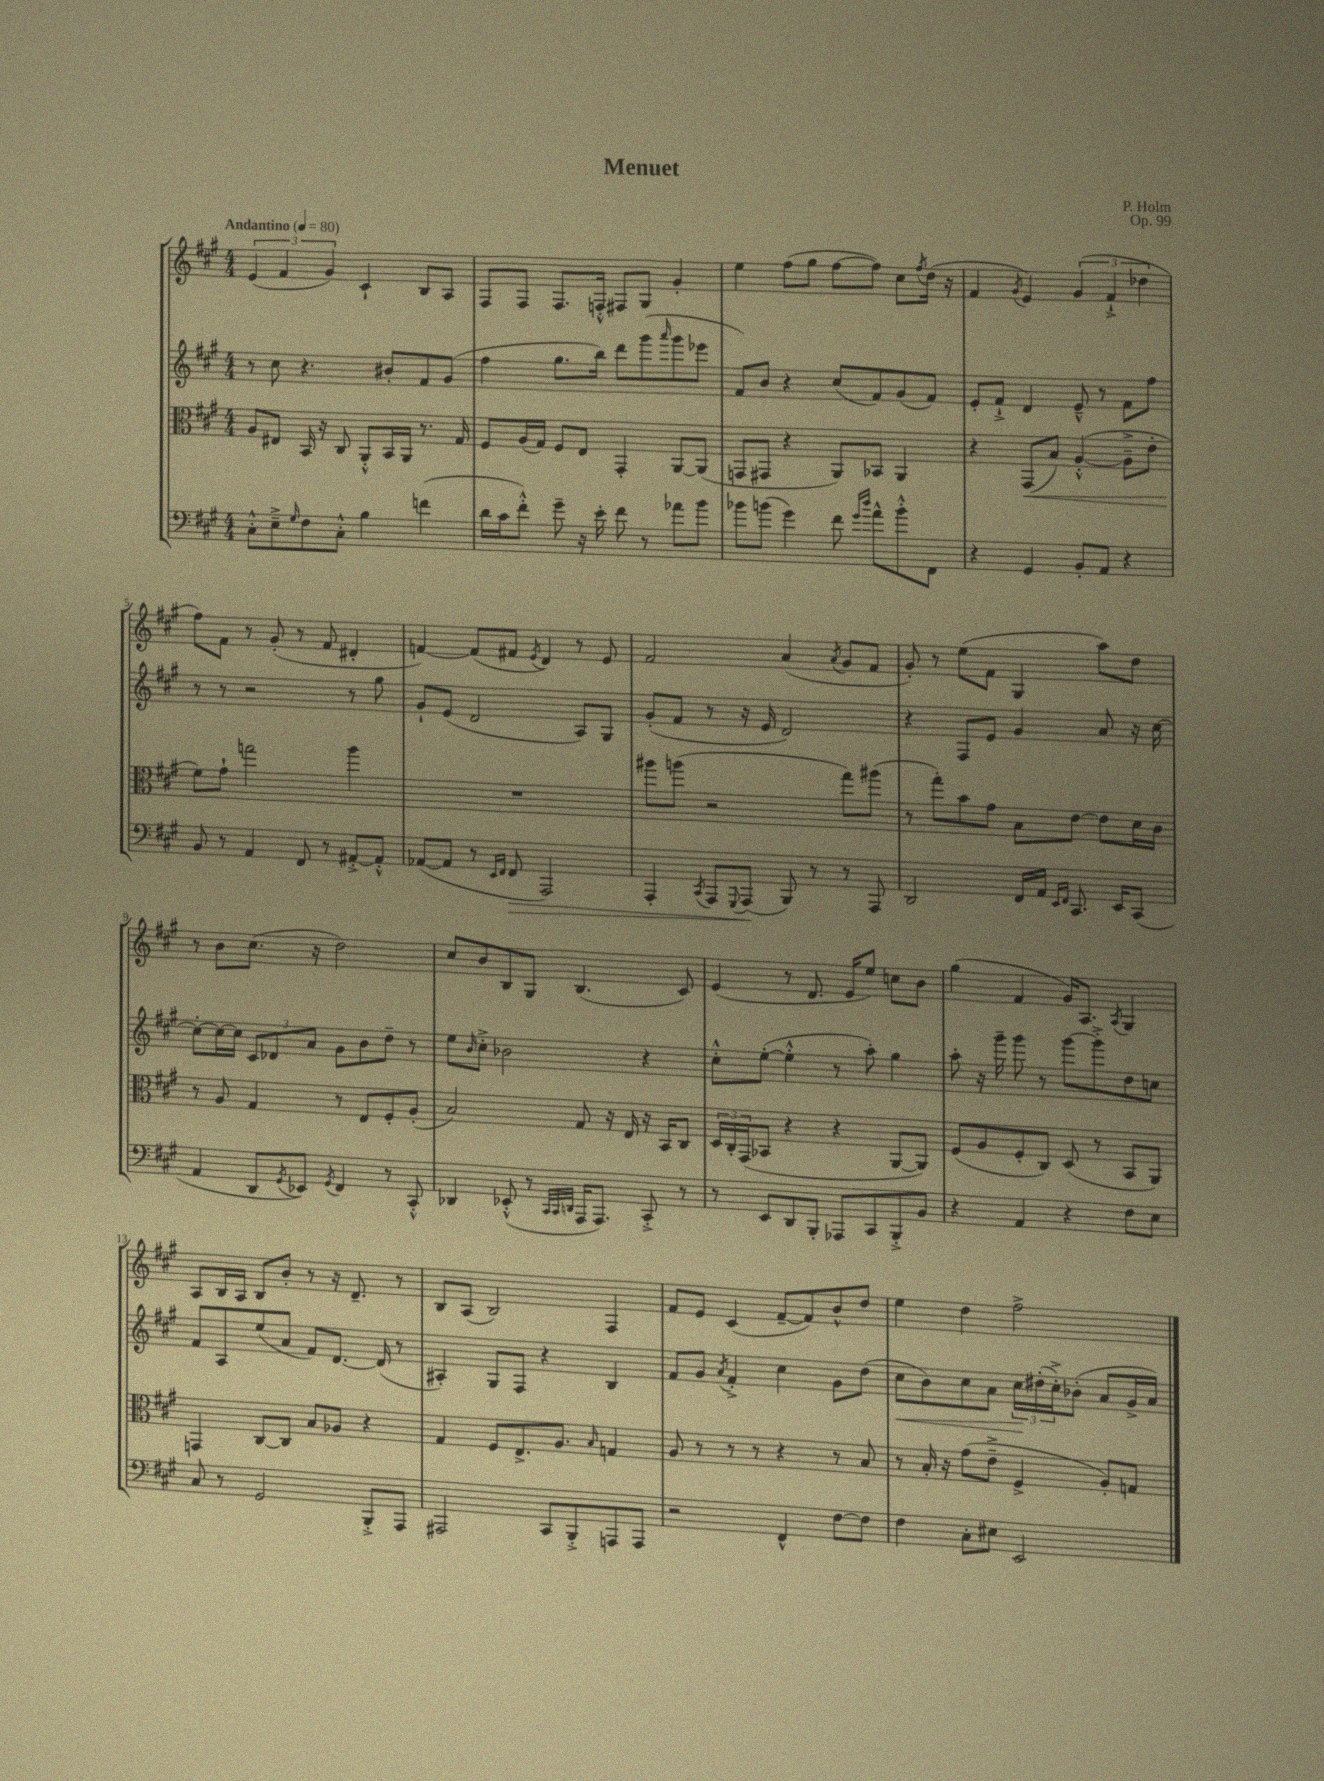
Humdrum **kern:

**kern	**kern	**kern	**kern
*staff4	*staff3	*staff2	*staff1
*clefF4	*clefC3	*clefG2	*clefG2
*k[f#c#g#]	*k[f#c#g#]	*k[f#c#g#]	*k[f#c#g#]
*M4/4	*M4/4	*M4/4	*M4/4
*MM80	*MM80	*MM80	*MM80
8C#'^^	8A	8r	(6e
8E~^	8E#	8cc#	.
.	.	.	6f#
16qqG#	.	.	.
8F#	16BB	4.r	.
.	16r	.	.
.	.	.	6g#)
8C#'^^	8C#	.	.
4B	8AA'^^	.	4c#`
.	16BB	8b#'	.
.	16AA	.	.
(4f	8.r	8f#	8B
.	.	(8g#	8A
.	16G#	.	.
=	=	=	=
16d	8F#	4ff#	8F#
16c#	.	.	.
8f#'^^)	(16A	.	8F#
.	16G#)	.	.
8g#~	8F#	8.gg#	8.F#
16r	8E	.	.
16e'	.	16bb)	16F'^^
8f#	4GG#'	8ddd	8F#
8r	.	(8ggg#	8G#
.	.	16qqaaa	.
8a-	[8AA	8ggg#	4g#'
8b	(8AA]	8eee-	.
=	=	=	=
8b-	8GG	8f#)	4ee
(8b	8GG#	8b	.
4g#)	4r	4r	(8ff#
.	.	.	8gg#
8f#	8AA)	(8cc#	[8ff#
16qqg#	.	.	.
16qqdd	.	.	.
8a^^	8BB-	8f#)	8ff#])
8b'^^	4AA	(8g#	8cc#
.	.	.	8qff#
8FF#	.	8f#)	(16dd
.	.	.	16r
=	=	=	=
4r	4r	8e'	4f#
.	.	8f#`^	.
.	.	.	8qg#
4GG#	(8GG#	4d	4e)
.	8B)	.	.
8BB'	([4A'^^	8e~^^	(6g#
8AA	.	8r	.
.	.	.	6f#`^
4r	8A~^]	8f#	.
.	.	.	6dd-
.	8e'	8ff#	.
=	=	=	=
8BB	8f#)	8r	8ff#)
8r	8g#`	8r	8f#
4AA	2gg	2r	8r
.	.	.	(8g#'
8FF#	.	.	8r
8r	.	.	8f#
[8AA#'^	4aa	8r	4d#'
8AA#'^^]	.	8gg#	.
=	=	=	=
([8AA-	1r	8g#`	[4f)
8AA-]	.	(8e	.
8r	.	2d	(8f]
16qqEE	.	.	.
16qqFF#	.	.	.
8FF#	.	.	8f#
.	.	.	8qe
2AAA)	.	.	4d)
.	.	8A)	8r
.	.	8G#	8e
=	=	=	=
4AAA'	8aa#	(8g#'	2f#
.	(8aa	8f#	.
8qCC#	.	.	.
8AAA	2r	8r	.
8qqGGG#	.	.	.
(8AAA	.	16r	.
.	.	16e	.
8BBB)	.	2d)	(4a
8r	.	.	.
.	.	.	8qa
8r	8gg#)	.	8g#
8AAA	(8aa#	.	8f#
=	=	=	=
2DD	8r	4r	8g#')
.	8gg#')	.	8r
.	8b	8F#	(8ee
.	8g#	8e	8f#
16FF#	8B	4g#	4G#
16AA	.	.	.
16qqEE	.	.	.
16qqFF#	.	.	.
8.CC#	[8e	.	.
.	8e]	8a	8aa)
16EE	.	.	.
(8CC#	16d	16r	8dd
.	16c#	[16cc#	.
=	=	=	=
4AA	8r	8cc#'_	8r
.	8A	16cc#_	8b
.	.	16cc#]	.
8DD	4G#	12c#	(8.cc#
.	.	12d-	.
8qGG#	.	.	.
8EE-)	.	.	.
.	.	12a	.
.	.	.	16r
8qGG#	.	.	.
4FF#	8r	8g#	2dd)
.	8E	8b	.
8r	8F#'	8dd~	.
8CC#'^^	(8A'	8r	.
=	=	=	=
4DD-	2B)	8ee	8cc#
.	.	16qqb	.
.	.	8cc#'^	8b
(8EE-'^^	.	2b-	8B
8r	.	.	8G#
32qqCC#	.	.	.
32qqCC#	.	.	.
32qqDD	.	.	.
16AAA	8G#	.	(4.B
8.AAA)	.	.	.
.	16r	.	.
.	16E	.	.
8CC#'^	16r	4r	.
.	16BB	.	.
8r	8C#	.	8c#)
=	=	=	=
8r	24D	8cc#'^^	(4e
.	24C#'	.	.
.	(24GG#	.	.
8EE	8BB-	([8ee'	.
8DD	4r	4ee'^^]	8r
8BBB'	.	.	8.d
8AAA-	4r	8r	.
.	.	.	16e
8CC#	.	8aa')	8ee)
8BBB'^	[8AA	4gg#	8cc
8BB	8AA])	.	8b
=	=	=	=
4r	(8F#	8aa'	(4gg#
.	8A	16r	.
.	.	16ggg#~	.
4AA	8F#'	8ggg#	4f#
.	8C#)	8r	.
4r	(8D	[8ggg#	16g#)
.	.	.	8.A
.	8r	8ggg#'^]	.
.	.	.	8qA
8F#	8BB	8dd	4G#
8E	8AA)	8cc	.
=	=	=	=
8C#	4GG	8f#	8A
8r	.	8A	16B
.	.	.	16A
2GG#	[8C#	(8ee	8B
.	8C#]	8a	8b'
.	8B	8f#)	8r
.	8A-	[8.d	16r
.	.	.	8.d~
8BBB'^	4r	.	.
.	.	(16d]	.
8AAA	.	8r	8r
=	=	=	=
2AAA#	4G#	4A#')	8B
.	.	.	(8A
.	8F#	8G#	2B)
.	8.E^	8F#	.
8CC#	.	4r	.
.	8.A	.	.
8BBB'^	.	.	.
.	16qqB	.	.
8AAA	4G	4B	4F#
8AAA	.	.	.
=	=	=	=
2r	8A	8f#	8f#
.	8r	8g#	8e
.	.	8qa	.
.	8r	4f#'^	(4c#
.	8r	.	.
4FF#^^	4r	4cc#	[8f#~
.	.	.	8f#])
[8F#	8r	8g#	8b^^
8F#]	8B	(8dd	8dd
=	=	=	=
4F#	8r	8cc#	4ee
.	16B'	8b)	.
.	16r	.	.
8C#'	(8g#	8cc#	4dd
8E#	8e~^	8a	.
2EE	4F#^	24cc#	2ff#^
.	.	(24dd#'	.
.	.	24cc#'^)	.
.	.	(8b-'	.
.	8A')	8a	.
.	8G	16g#^	.
.	.	16a)	.
==	==	==	==
*-	*-	*-	*-
